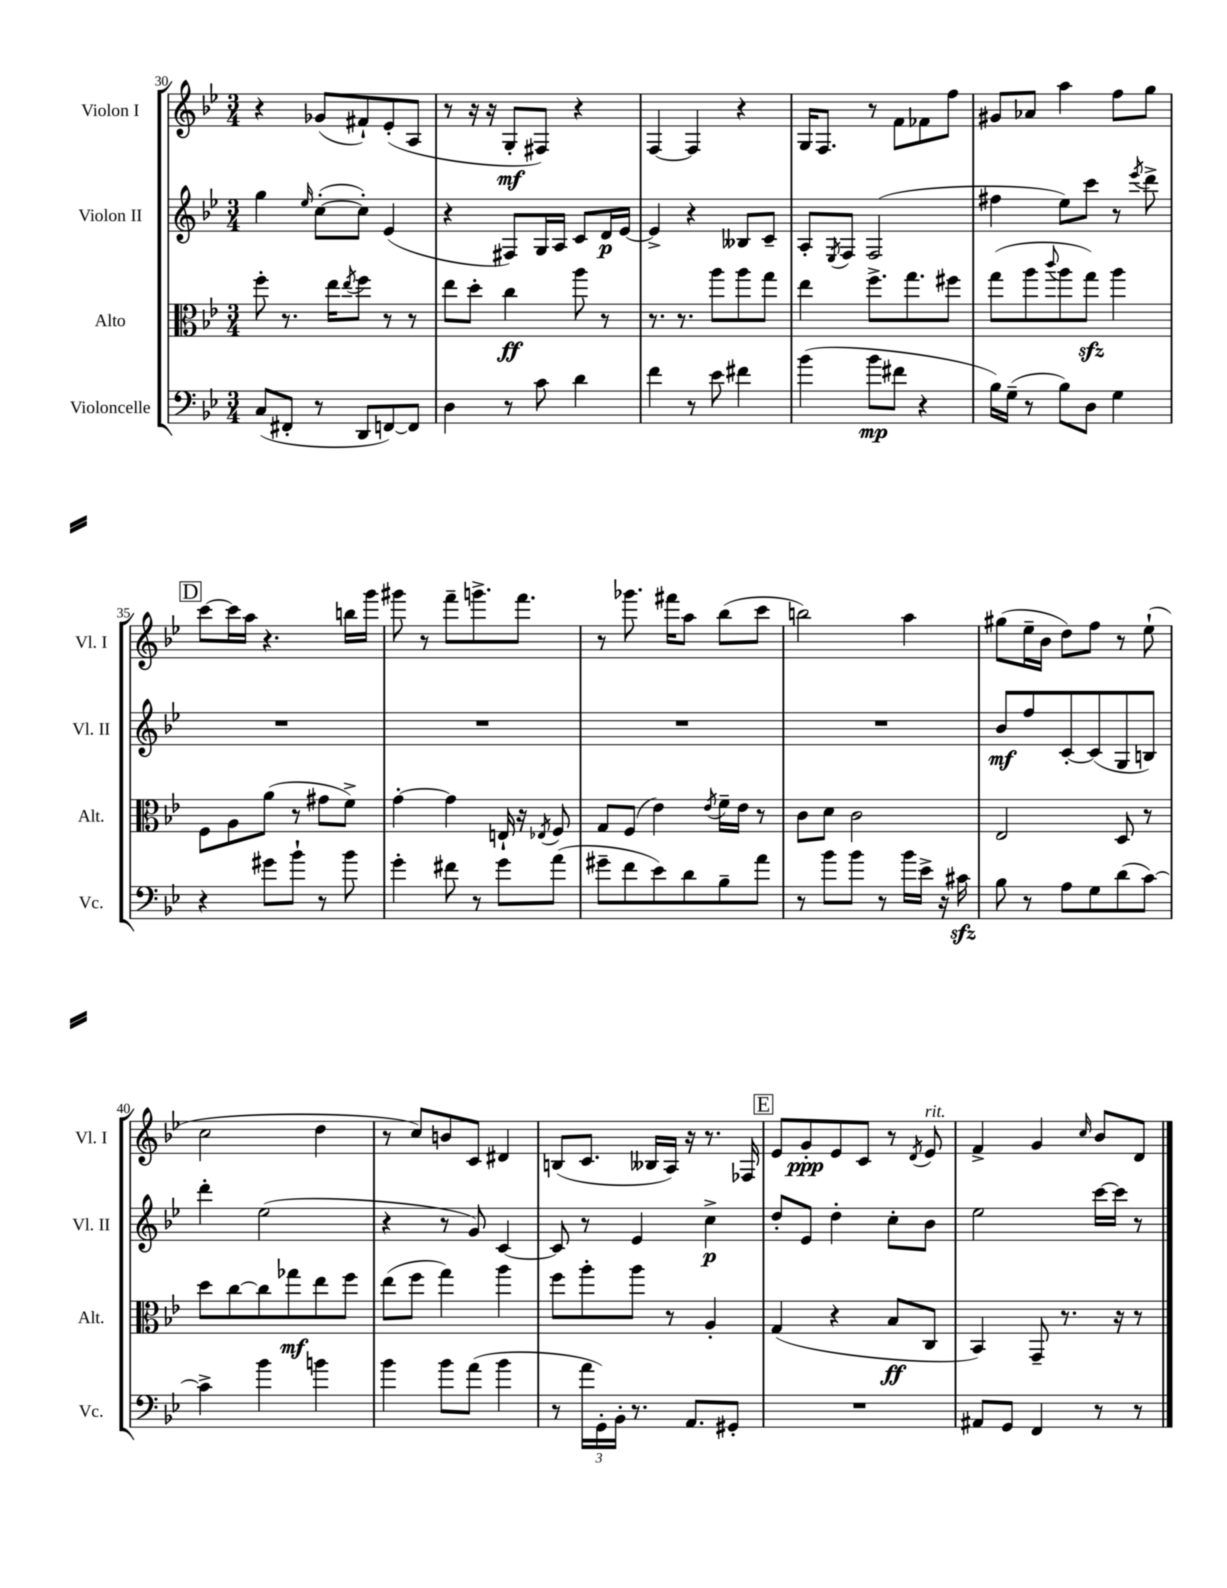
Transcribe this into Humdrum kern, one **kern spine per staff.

**kern	**kern	**kern	**kern
*staff4	*staff3	*staff2	*staff1
*clefF4	*clefC3	*clefG2	*clefG2
*k[b-e-]	*k[b-e-]	*k[b-e-]	*k[b-e-]
*M3/4	*M3/4	*M3/4	*M3/4
(8C/L	8ff'\	4gg\	4r
8FF#'/J	8.r	.	.
.	.	16qqee-/	.
8r	.	([8cc'\L	(8g-/L
.	16ee-\LK	.	.
.	8qee-/	.	.
8DD/L	8ff\J	8cc'\]J)	8f#`/)
[8FF/)	8r	(4e-/	(8e-'/
8FF/]J	8r	.	8A/J
=	=	=	=
4D\	8ee-\L	4r	8r
.	8dd'\J	.	16r
.	.	.	16r
8r	4cc\	8F#/L)	8G'/L
8c\	.	16G/L	8F#/J)
.	.	16A/JJ	.
4d\	8aa\	8c/L	4r
.	8r	16d/L	.
.	.	[16e-/JJ	.
=	=	=	=
4f\	8.r	4e-^/]	[4F/
.	8.r	.	.
8r	.	4r	4F/]
8e-\	8aa\L	.	.
4f#\	8aa\	8B--/L	4r
.	8gg\J	8c~/J	.
=	=	=	=
(4b-\	4ee-\	8A'/L	16G/LK
.	.	.	8.F/J
.	.	8qE-/	.
.	.	8F/J	.
8b-\L	8.ff^\L	(2F/	8r
8f#\J	.	.	8f\L
.	8.gg\	.	.
4r	.	.	8f-\
.	8ff#\J	.	8ff\J
=	=	=	=
16B-\LL)	(8gg\L	4ff#\	8g#/L
(16G~\JJ	.	.	.
8r	8aa\	.	8a-/J
.	8qqccc/	.	.
8B-\L)	8aa\	8ee-\L)	4aa\
8D\J	8gg\J)	8ccc\J	.
4G\	4aa\	8r	8ff\L
.	.	8qeee-/	.
.	.	8ddd^\	8gg\J
=	=	=	=
4r	8F\L	2.r	[8ccc\L
.	8A\	.	16ccc\]L
.	.	.	16aa\JJ
8g#\L	(8a\J	.	4.r
8b-`\J	8r	.	.
8r	8g#\L	.	.
8b-\	8f^\J)	.	16bb\LL
.	.	.	16ggg\JJ
=	=	=	=
4g'\	[4g'\	2.r	8ggg#\
.	.	.	8r
8f#\	4g\]	.	8fff~\L
8r	.	.	8.ggg^\
8g\L	16E`/	.	.
.	16r	.	8.fff\J
.	8qE-/	.	.
(8a\J	8F/	.	.
=	=	=	=
8g#~\L	8G/L	2.r	8r
8f\	(8F/J	.	8.ggg-\
8e-\)	4e-\)	.	.
.	.	.	16fff#\LK
8d\	.	.	8aa\J
.	8qe-/	.	.
8B-~\	16f~\LL	.	(8bb-\L
.	16e-\JJ	.	.
8a\J	8r	.	8ccc\J
=	=	=	=
8r	8c\L	2.r	2bb\)
8b-\L	8d\J	.	.
8b-\J	2c\	.	.
8r	.	.	.
16b-\LL	.	.	4aa\
16e-^\JJ	.	.	.
16r	.	.	.
16c#\	.	.	.
=	=	=	=
8B-\	2E-/	8b-/L	(8gg#\L
8r	.	8ff/	16ee-~\L
.	.	.	16b-\JJ
8A\L	.	[8c'/	8dd\L)
8G\	.	(8c/]	8ff\J
(8d\	8D/	8G/	8r
[8c\J)	8r	8B/J)	(8ee-`\
=	=	=	=
4c^\]	8dd\L	4ddd'\	2cc\
.	[8cc\	.	.
4b-\	8cc\]	(2ee-\	.
.	8gg-\	.	.
4b\	8ee-\	.	4dd\
.	8ff\J	.	.
=	=	=	=
4b-\	(8ee-\L	4r	8r
.	8ff\J	.	8cc/L)
8b-\L	4gg\)	8r	8b/
(8a\J	.	8g/)	8c/J
4b-\	4aa\	[4c/	4d#/
=	=	=	=
8r	8ff\L	8c/]	(8B/L
24a\LL	8aa'\	8r	8.c/J
24GG'\)	.	.	.
24BB-'\JJ	.	.	.
8.r	8aa\J	4e-/	.
.	.	.	16B--/LL
.	8r	.	16A/JJ)
8.AA/L	.	.	16r
.	4A'/	4cc^\	8.r
8GG#'/J	.	.	.
.	.	.	16F-/
=	=	=	=
2.r	(4G/	8dd'/L	8e-/L
.	.	8e-/J	8g'/
.	4r	4dd'\	8e-/
.	.	.	8c/J
.	8B-/L	8cc'\L	8r
.	.	.	8qd/
.	8C/J	8b-\J	8e-/
=	=	=	=
8AA#/L	4BB-/)	2ee-\	4f^/
8GG/J	.	.	.
4FF/	8GG~/	.	4g/
.	8.r	.	.
.	.	.	16qqcc/
8r	.	[16ccc\LL	8b-/L
.	16r	16ccc\]JJ	.
8r	8r	8r	8d/J
==	==	==	==
*-	*-	*-	*-
